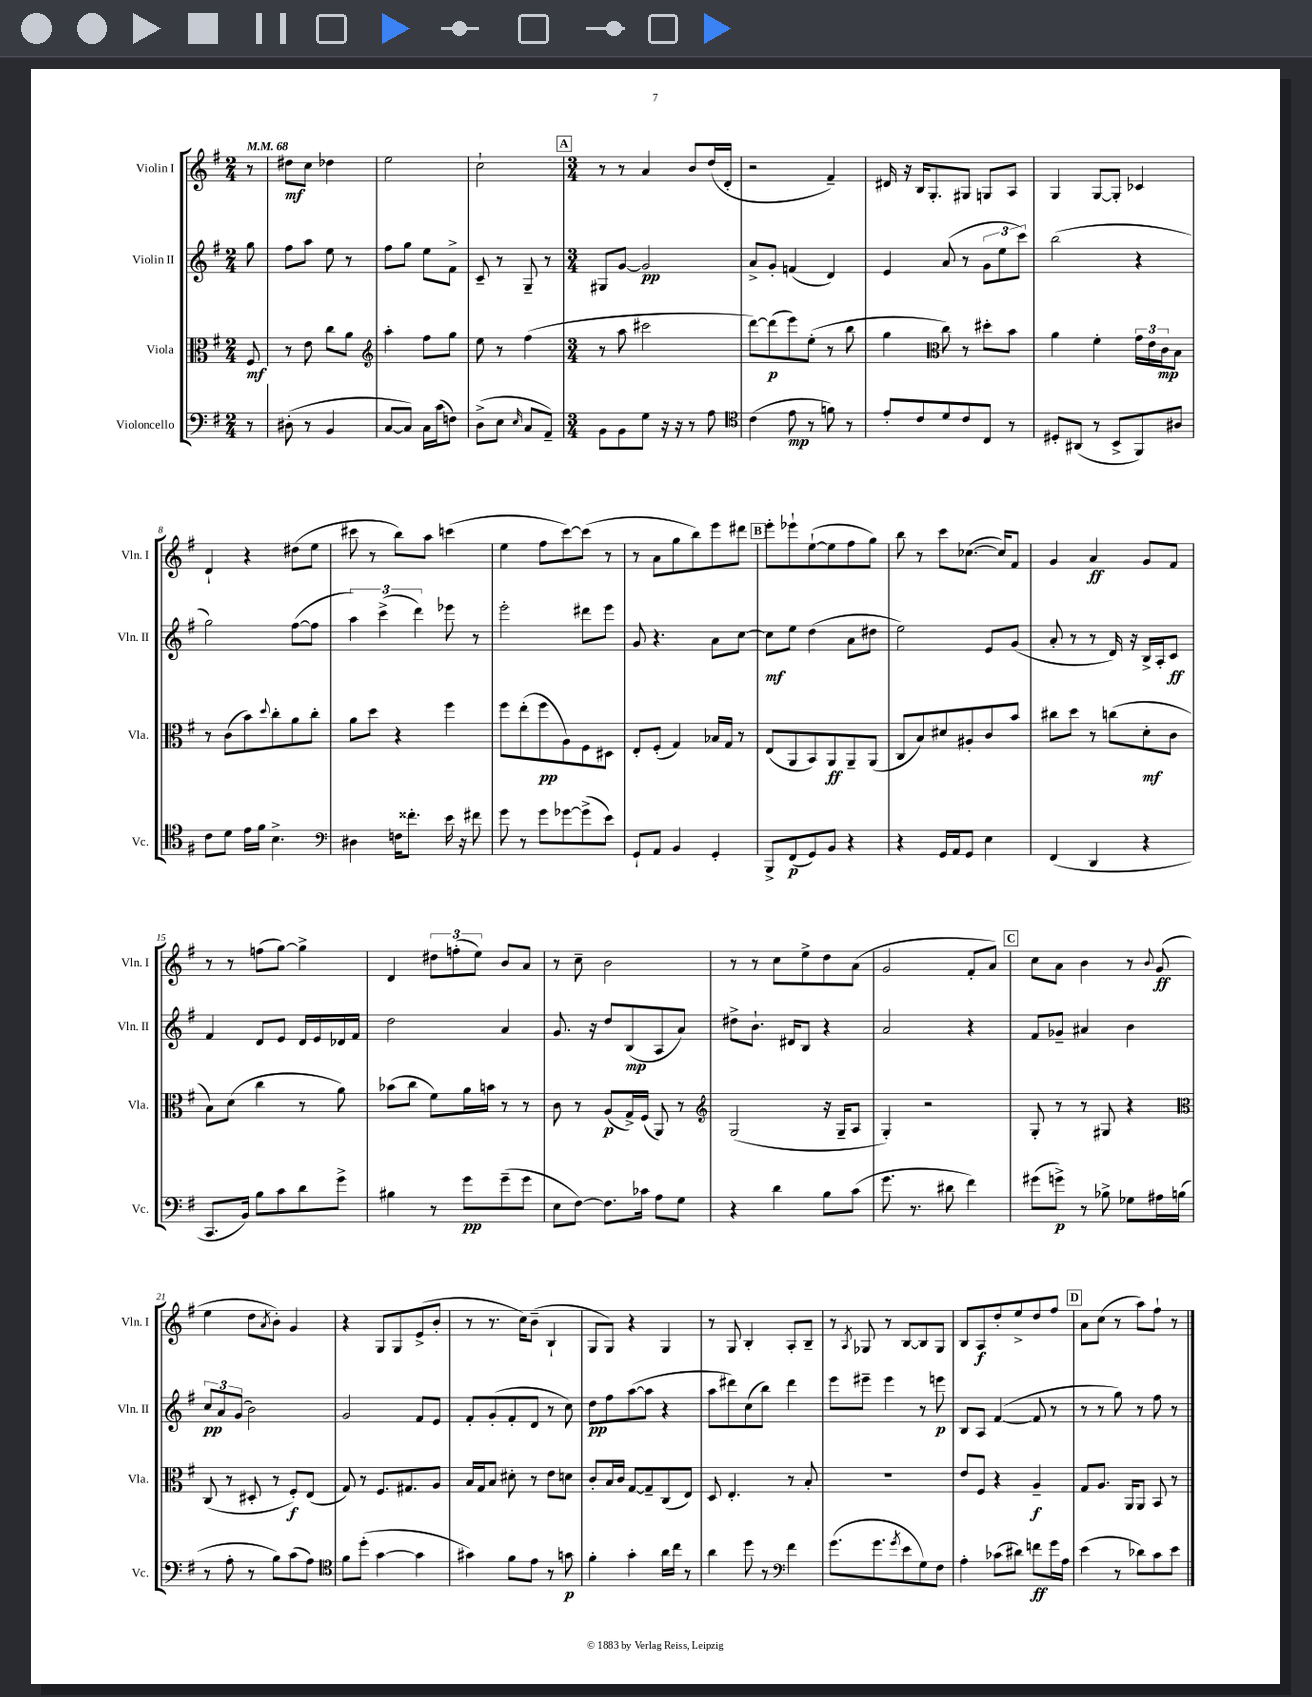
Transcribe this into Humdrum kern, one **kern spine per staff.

**kern	**dynam	**kern	**dynam	**kern	**dynam	**kern	**dynam
*part4	*part4	*part3	*part3	*part2	*part2	*part1	*part1
*staff4	*staff4	*staff3	*staff3	*staff2	*staff2	*staff1	*staff1
*I"Violoncello	*	*I"Viola	*	*I"Violin II	*	*I"Violin I	*
*I'Vc.	*	*I'Vla.	*	*I'Vln. II	*	*I'Vln. I	*
*clefF4	*	*clefC3	*	*clefG2	*	*clefG2	*
*k[f#]	*	*k[f#]	*	*k[f#]	*	*k[f#]	*
*M2/4	*	*M2/4	*	*M2/4	*	*M2/4	*
*MM68	*	*MM68	*	*MM68	*	*MM68	*
=	=	=	=	=	=	=	=
8r	.	8F#/	mf	8gg\	.	8r	.
=1	=1	=1	=1	=1	=1	=1	=1
(8D#X'\	.	8r	.	8ff#\L	.	8dd#X\L	mf
8r	.	8e\	.	8aa\J	.	8cc\J	.
4BB/	.	8cc\L	.	8ee\	.	4dd-X\	.
.	.	8a\J	.	8r	.	.	.
=2	=2	=2	=2	=2	=2	=2	=2
*	*	*clefG2	*	*	*	*	*
[8C/L	.	4aa'\	.	8ff#\L	.	2ee\	.
8C/J])	.	.	.	8gg\J	.	.	.
16C\LL	.	8ff#\L	.	8ee\L	.	.	.
(16c\J	.	.	.	.	.	.	.
8Fn\J)	.	8gg\J	.	8f#^\J	.	.	.
=3	=3	=3	=3	=3	=3	=3	=3
(8D^\L	.	8ee\	.	8c~/	.	2cc`\	.
8E\J	.	8r	.	8r	.	.	.
16qqE/	.	.	.	.	.	.	.
8C/L	.	(4ff#\	.	8G~/	.	.	.
8AA~/J)	.	.	.	8r	.	.	.
!!LO:REH:place=s1:t=A
=4	=4	=4	=4	=4	=4	=4	=4
*M3/4	*	*M3/4	*	*M3/4	*	*M3/4	*
8BB\L	.	8r	.	8G#X/L	.	8r	.
8BB\	.	8aa\	.	[8g/J	.	8r	.
8G\J	.	2ccc#X\	.	2g/]	pp	4a/	.
16r	.	.	.	.	.	.	.
16r	.	.	.	.	.	.	.
8r	.	.	.	.	.	8b/L	.
8A\	.	.	.	.	.	(16dd/L	.
.	.	.	.	.	.	16d'/JJ	.
=5	=5	=5	=5	=5	=5	=5	=5
*clefC4	*	*	*	*	*	*	*
(4c\	.	[8ddd\L)	.	8a^/L	.	2r	.
.	.	(8ddd\]	p	8g'/J	.	.	.
8e\	mp	8eee\)	.	(4fn/	.	.	.
8r	.	(8ee'\J	.	.	.	.	.
8fn\)	.	8r	.	4d/)	.	4f#~/)	.
8r	.	8bb\	.	.	.	.	.
=6	=6	=6	=6	=6	=6	=6	=6
8e'/L	.	4gg\	.	4e/	.	16d#X/	.
.	.	.	.	.	.	16r	.
8c/	.	.	.	.	.	16B/KL	.
.	.	.	.	.	.	8.G'/	.
*	*	*clefC3	*	*	*	*	*
8d/	.	8cc\)	.	(8a/	.	.	.
8c/	.	8r	.	8r	.	8G#X/J	.
8C/J	.	8dd#X'\L	.	12g\L	.	8Gn/L	.
.	.	.	.	12ee\	.	.	.
8r	.	8b\J	.	.	.	8A/J	.
.	.	.	.	12ccc\J)	.	.	.
=7	=7	=7	=7	=7	=7	=7	=7
8D#X'/L	.	4a\	.	(2bb\	.	4G/	.
(8AA#X/J	.	.	.	.	.	.	.
8r	.	4f#'\	.	.	.	[8G/L	.
8BB^/L	.	.	.	.	.	8G'/J]	.
8FF#/)	.	24g\LL	.	4r	.	4c-X/	.
.	.	24e\	.	.	.	.	.
.	.	24c\J	mp	.	.	.	.
8A#X/J	.	8B\J	.	.	.	.	.
!!LO:LB:g=z
=8	=8	=8	=8	=8	=8	=8	=8
8c\L	.	8r	.	2gg\)	.	4d`/	.
8d\J	.	(8c\L	.	.	.	.	.
16e\LL	.	8b\)	.	.	.	4r	.
16f#\JJ	.	.	.	.	.	.	.
.	.	8qqdd/	.	.	.	.	.
4.B^\	.	8cc'\	.	.	.	.	.
.	.	8a\	.	([8ff#\L	.	(8dd#X\L	.
.	.	8cc'\J	.	8ff#\J]	.	8ee\J	.
=9	=9	=9	=9	=9	=9	=9	=9
*clefF4	*	*	*	*	*	*	*
4D#X\	.	8a\L	.	6aa\)	.	8ccc#X\	.
.	.	8dd\J	.	.	.	8r	.
.	.	.	.	(6ccc^\	.	.	.
16Fn\KL	.	4r	.	.	.	8bb\L)	.
8.f##X'\J	.	.	.	.	.	.	.
.	.	.	.	6ddd\)	.	.	.
.	.	.	.	.	.	8aa\J	.
16e\	.	4ff#\	.	8eee-X\	.	(4cccn\	.
16r	.	.	.	.	.	.	.
8f#X\	.	.	.	8r	.	.	.
=10	=10	=10	=10	=10	=10	=10	=10
8g\	.	8ff#\L	.	2eee'\	.	4ee\	.
8r	.	(8ee'\	.	.	.	.	.
8g\L	.	8ff#\	pp	.	.	8ff#\L	.
[8g-X\	.	8A\)	.	.	.	[8ccc\)	.
(8g-^\]	.	8F#\	.	8ddd#X\L	.	(8ccc\J]	.
8e\J)	.	8D#X\J	.	8eee\J	.	8r	.
=11	=11	=11	=11	=11	=11	=11	=11
8GG`/L	.	8E'/L	.	8g/	.	8r	.
8AA/J	.	(8F#'/J	.	4.r	.	8a\L	.
4BB/	.	4G/)	.	.	.	8gg\	.
.	.	.	.	.	.	8bb\)	.
4GG'/	.	16B-X/LL	.	8a\L	.	8eee\	.
.	.	16G/JJ	.	.	.	.	.
.	.	8r	.	[8cc\J	.	8ddd#X\J	.
!!LO:REH:place=s1:t=B
=12	=12	=12	=12	=12	=12	=12	=12
8BBB^/L	.	(8E/L	.	8cc\L]	mf	8eee'\L	.
(8FF#/	p	8AA/	.	8ee\J	.	8eee-X`\	.
8GG/)	.	8BB/)	.	(4dd\	.	([8ee`\	.
8BB/J	.	8AA/	ff	.	.	8ee\]	.
4r	.	8AA~/	.	8a\L	.	8ff#\	.
.	.	(8AA/J	.	8dd#X\J	.	8gg\J)	.
=13	=13	=13	=13	=13	=13	=13	=13
4r	.	8C/L	.	2ee\)	.	8bb\	.
.	.	8B/)	.	.	.	8r	.
16GG/LL	.	8d#X/	.	.	.	8ccc\L	.
16AA/J	.	.	.	.	.	.	.
8GG/J	.	8A#X'/	.	.	.	([8.cc-X\J	.
4E\	.	8c/	.	8e/L	.	.	.
.	.	.	.	.	.	16cc-/KL])	.
.	.	8b/J	.	(8g/J	.	8f#/J	.
=14	=14	=14	=14	=14	=14	=14	=14
(4FF#/	.	8cc#X\L	.	8a'/	.	4g/	.
.	.	8dd\J	.	8r	.	.	.
4DD/	.	8r	.	8r	.	4a/	ff
.	.	(8ccn\L	.	16d/)	.	.	.
.	.	.	.	16r	.	.	.
4r	.	8d'\	mf	16B^/LL	.	8g/L	.
.	.	.	.	16A'/J	.	.	.
.	.	8c\J	.	8c/J	ff	8f#/J	.
!!LO:LB:g=z
=15	=15	=15	=15	=15	=15	=15	=15
8.CC/L	.	8B\L)	.	4f#/	.	8r	.
.	.	(8d\J	.	.	.	8r	.
16BB/Jk)	.	.	.	.	.	.	.
8B\L	.	4cc\	.	8d/L	.	(8ffn\L	.
8c\	.	.	.	8e/J	.	[8gg\J)	.
8d\	.	8r	.	16d/LL	.	4gg^\]	.
.	.	.	.	16e/	.	.	.
8g^\J	.	8a\)	.	16d-X/	.	.	.
.	.	.	.	16f#/JJ	.	.	.
=16	=16	=16	=16	=16	=16	=16	=16
4B#X\	.	(8b-X\L	.	2dd\	.	4d/	.
.	.	8cc\J	.	.	.	.	.
8r	.	8f#\L)	.	.	.	12dd#X\L	.
.	.	.	.	.	.	(12ffn'\	.
8g\L	pp	16a\L	.	.	.	.	.
.	.	.	.	.	.	12ee\J)	.
.	.	16bn\JJ	.	.	.	.	.
(8g~\	.	8r	.	4a/	.	8b/L	.
8g\J	.	8r	.	.	.	8a/J	.
=17	=17	=17	=17	=17	=17	=17	=17
8E\L	.	8c\	.	8.g/	.	8r	.
[8F#\J)	.	8r	.	.	.	8cc~\	.
.	.	.	.	16r	.	.	.
8.F#\L]	.	(8A/L	p	8dd/L	.	2b\	.
.	.	16G^/L)	.	(8B/	mp	.	.
16c-X\Jk	.	(16F#/JJ	.	.	.	.	.
8A\L	.	8AA/)	.	8A/	.	.	.
8G\J	.	8r	.	8a/J)	.	.	.
=18	=18	=18	=18	=18	=18	=18	=18
*	*	*clefG2	*	*	*	*	*
4r	.	(2G/	.	8dd#X^\L	.	8r	.
.	.	.	.	8.b`\J	.	8r	.
4d\	.	.	.	.	.	8cc\L	.
.	.	.	.	16d#X/KL	.	.	.
.	.	.	.	8B/J	.	8ee^\	.
8B\L	.	16r	.	4r	.	8dd\	.
.	.	16G~/KL	.	.	.	.	.
(8c\J	.	8A/J	.	.	.	(8a\J	.
=19	=19	=19	=19	=19	=19	=19	=19
8.g\	.	4G'/)	.	2a/	.	2g/	.
8.r	.	.	.	.	.	.	.
.	.	2r	.	.	.	.	.
8d#X\	.	.	.	.	.	.	.
4f#\)	.	.	.	4r	.	8f#'/L	.
.	.	.	.	.	.	8a/J)	.
!!LO:REH:place=s1:t=C
=20	=20	=20	=20	=20	=20	=20	=20
(8g#X\L	.	8G'/	.	8f#/L	.	8cc\L	.
8gn^\J)	p	8r	.	8g-X~/J	.	8a\J	.
8r	.	8r	.	4a#X/	.	4b\	.
8B-X^\	.	8G#X/	.	.	.	.	.
8G-X\L	.	4r	.	4b\	.	8r	.
.	.	.	.	.	.	8qqb/	.
16A#X\L	.	.	.	.	.	(8g/	ff
(16Bn\JJ	.	.	.	.	.	.	.
!!LO:LB:g=z
=21	=21	=21	=21	=21	=21	=21	=21
*	*	*clefC3	*	*	*	*	*
8r	.	(8C/	.	12cc/L	pp	4ee\	.
.	.	.	.	12a/	.	.	.
8A'\	.	8r	.	.	.	.	.
.	.	.	.	(12g/J	.	.	.
8r	.	8D#X'/	.	2b\)	.	8dd\L	.
.	.	.	.	.	.	8qa/	.
8B\L)	.	8r	.	.	.	8b'\J)	.
(8c\	.	8F#'/L)	f	.	.	4g/	.
8A\J)	.	(8E/J	.	.	.	.	.
=22	=22	=22	=22	=22	=22	=22	=22
*clefC4	*	*	*	*	*	*	*
8f#\L	.	8G/)	.	2g/	.	4r	.
(8dd'\J	.	8r	.	.	.	.	.
[4g\	.	8.F#/L	.	.	.	8G/L	.
.	.	.	.	.	.	8G/	.
.	.	8.G#X/	.	.	.	.	.
4g\]	.	.	.	8f#/L	.	(8e^/	.
.	.	8A/J	.	8e/J	.	8b'/J	.
=23	=23	=23	=23	=23	=23	=23	=23
4g#X\)	.	16B/LL	.	8f#'/L	.	8r	.
.	.	16G/J	.	.	.	.	.
.	.	8B/J	.	(8g'/	.	8.r	.
8f#\L	.	8d#X'\	.	8f#'/	.	.	.
.	.	.	.	.	.	16cc\KL)	.
8e\J	.	8r	.	8d/J	.	(8b~\J	.
8r	.	8e\L	.	8r	.	4B`/	.
8gn\	p	8dn\J	.	8cc\)	.	.	.
=24	=24	=24	=24	=24	=24	=24	=24
4f#'\	.	8c'/L	.	8dd\L	pp	8G/L	.
.	.	16B/L	.	8ff#\	.	8G/J)	.
.	.	16c/JJ	.	.	.	.	.
4g'\	.	[8G/L	.	([8aa\	.	4r	.
.	.	8G~/]	.	8aa\J]	.	.	.
16a\LL	.	(8C/	.	4r	.	4G/	.
16cc\JJ	.	.	.	.	.	.	.
8r	.	8E/J)	.	.	.	.	.
=25	=25	=25	=25	=25	=25	=25	=25
4a\	.	8D/	.	8aa\L	.	8r	.
.	.	4.E'/	.	8ddd#X\)	.	8G/	.
8dd\	.	.	.	(8cc\	.	4B'/	.
8r	.	.	.	8bb\J)	.	.	.
*clefF4	*	*	*	*	*	*	*
4f#\	.	8r	.	4ddd#\	.	8A'/L	.
.	.	8B'/	.	.	.	8B~/J	.
=26	=26	=26	=26	=26	=26	=26	=26
(8.g\L	.	2.r	.	8eee\L	.	8r	.
.	.	.	.	.	.	8qA/	.
.	.	.	.	8eee#X~\J	.	8G-X/	.
8.g\	.	.	.	.	.	.	.
.	.	.	.	4eee#\	.	8r	.
8qg/	.	.	.	.	.	.	.
8e\	.	.	.	.	.	[8B/L	.
8G\)	.	.	.	8r	.	8B/]	.
8F#\J	.	.	.	8eeen\	p	8G-/J	.
=27	=27	=27	=27	=27	=27	=27	=27
4A'\	.	8e/L	.	8B/L	.	8B/L	.
.	.	8F#/J	.	8A/J	.	8A/	f
(8c-X\L	.	4r	.	([4f#/	.	8dd'/	.
8d#X\J)	.	.	.	.	.	8ee^/	.
8fn\L	ff	4A~/	f	8f#/]	.	8dd/	.
16g\L	.	.	.	8r	.	8ff#/J	.
16A\JJ	.	.	.	.	.	.	.
!!LO:REH:place=s1:t=D
=28	=28	=28	=28	=28	=28	=28	=28
(4e\	.	8G/L	.	8r	.	8a\L	.
.	.	8.A/J	.	8r	.	(8cc\J	.
8r	.	.	.	8gg\)	.	8r	.
.	.	16AA/KL	.	.	.	.	.
8d-X\L)	.	8AA/J	.	8r	.	8aa\L)	.
8c\	.	8BB/	.	8ff#\	.	8ff#`\J	.
8e\J	.	8r	.	8r	.	8r	.
==	==	==	==	==	==	==	==
*-	*-	*-	*-	*-	*-	*-	*-
